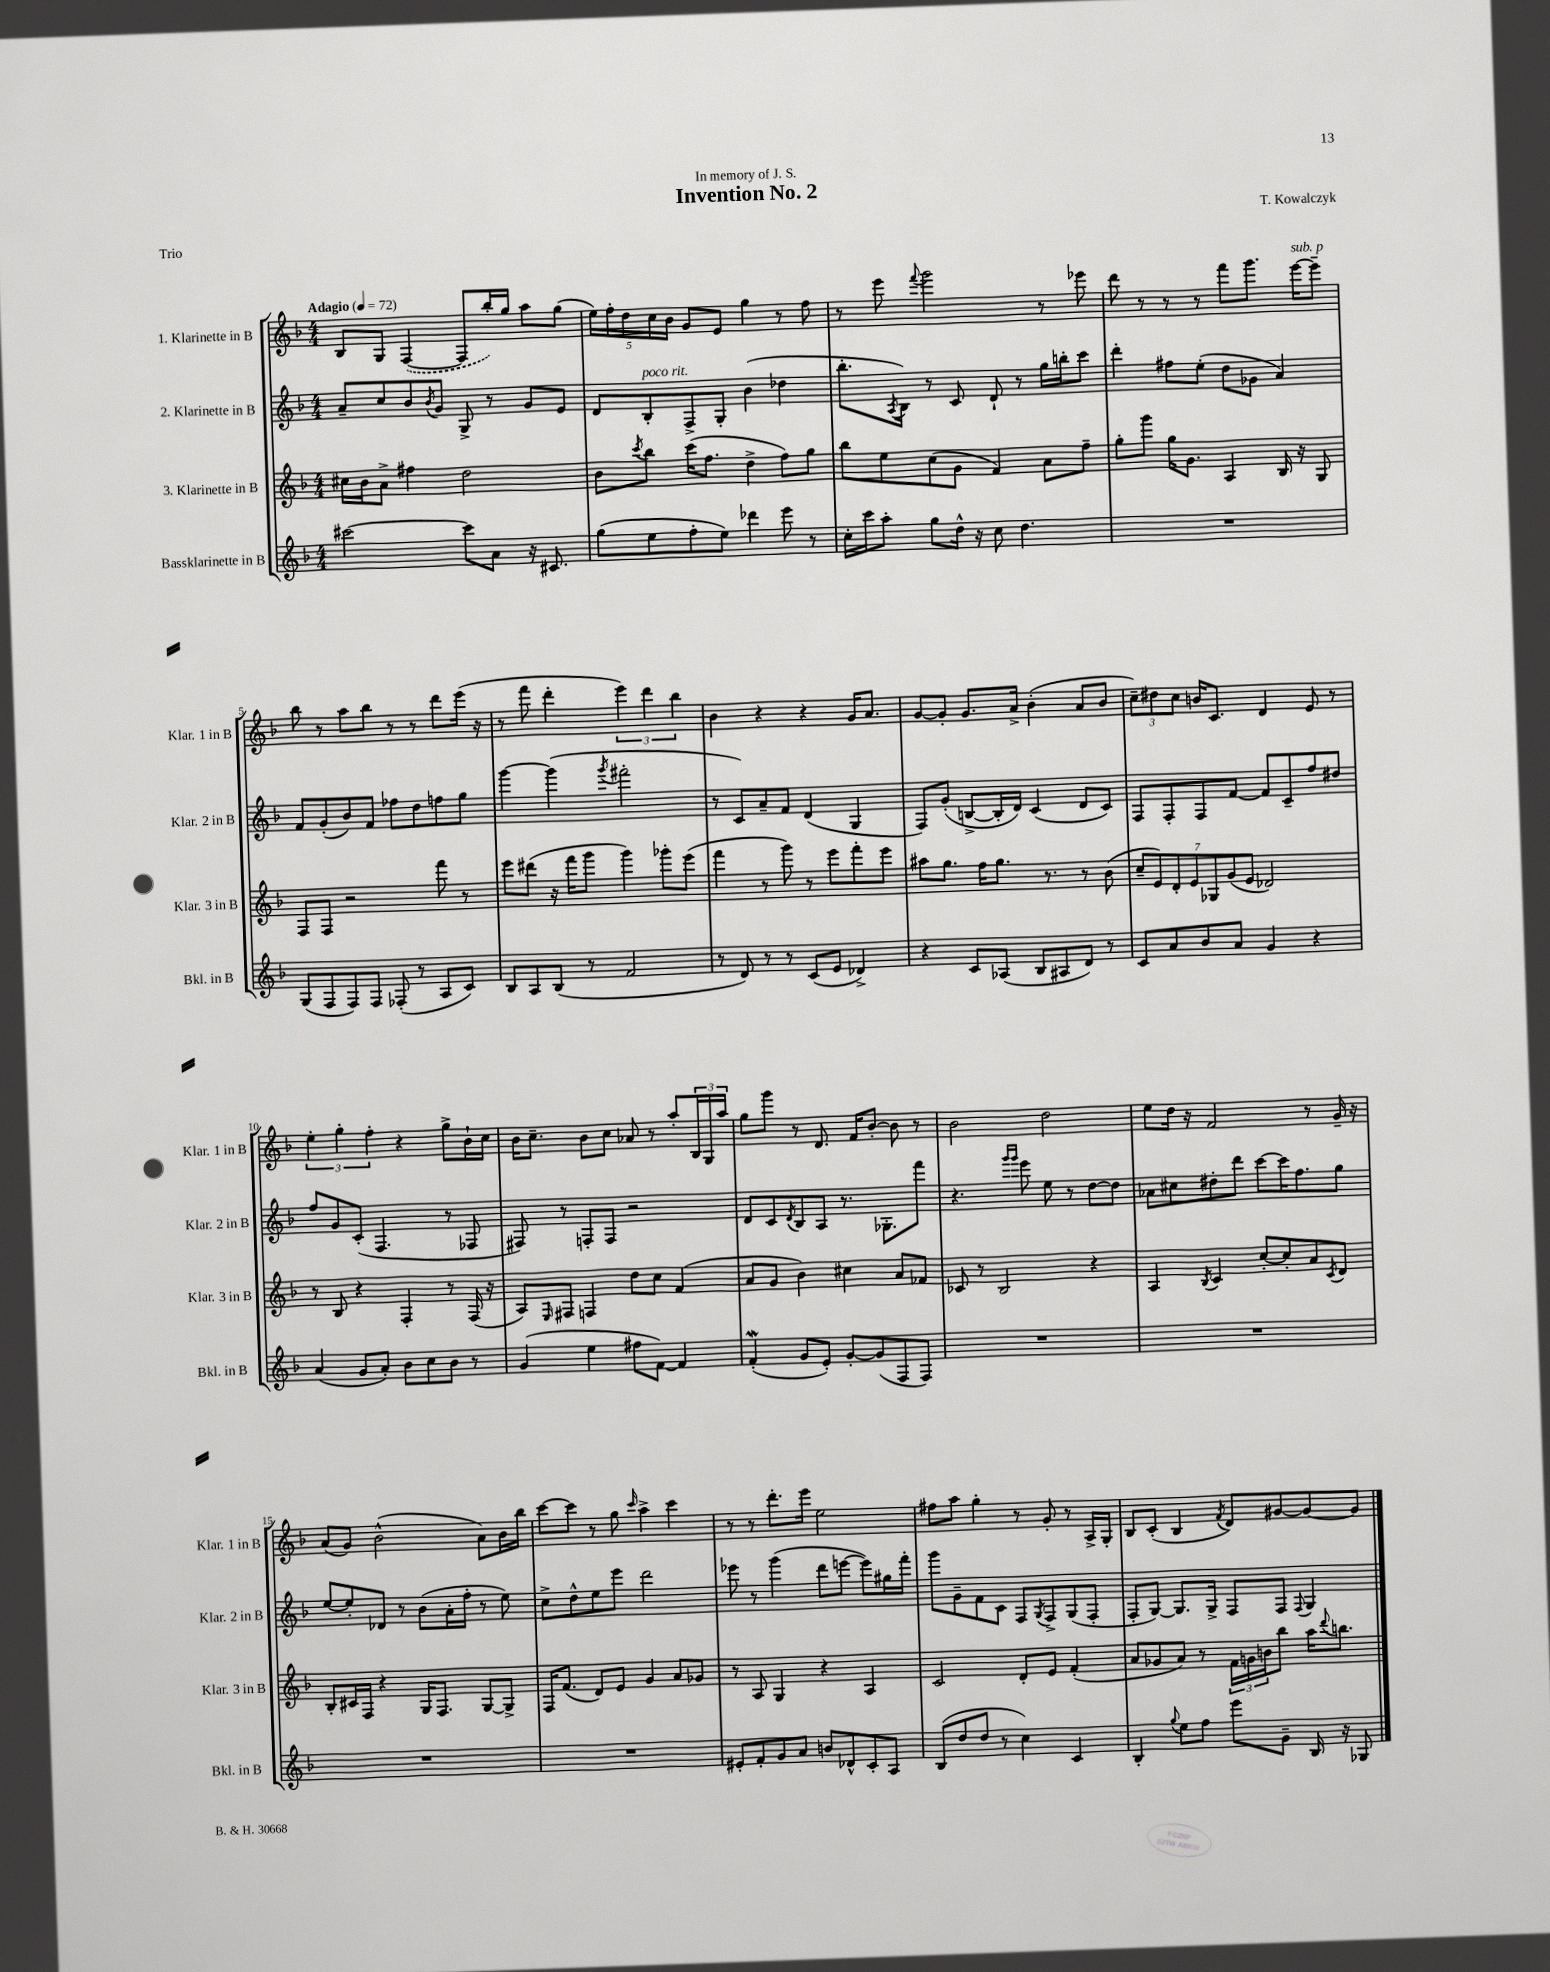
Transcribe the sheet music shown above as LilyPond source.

\header { title = "Invention No. 2" composer = "T. Kowalczyk" dedication = "In memory of J. S." piece = "Trio" }
<<
\new StaffGroup <<
\new Staff = "s0" \with { instrumentName = "1. Klarinette in B" shortInstrumentName = "Klar. 1 in B" } {
    \clef treble \key f \major \numericTimeSignature \time 4/4 \tempo "Adagio" 4 = 72
    bes8 g8 \once \slurDashed f4~( f8 bes''16-.) g''16 a''8 g''8( |
    \tuplet 5/4 { e''16) f''16-. d''16 c''16 bes'16 } g'8 e'8 g''4 r8 f''8 |
    r8 e'''8 \appoggiatura { f'''8 } g'''2 r8 ees'''8 |
    d'''8 r8 r8 r8 f'''8 g'''8. e'''16~^\markup { \italic "sub. p" } e'''8-- |
    bes''8 r8 a''8 bes''8 r8 r8 d'''8 e'''16( r16 |
    r8 f'''8 d'''4-. \tuplet 3/2 { e'''4) d'''4 bes''4 } |
    bes'4 r4 r4 g'16 a'8. |
    g'8~ g'8-. g'8. a'16-> bes'4-.( a'8 bes'8 |
    \tuplet 3/2 { c''8--) dis''8 c''8 } b'16 c'8. d'4 e'8 r8 |
    \tuplet 3/2 { e''4-. g''4-. f''4-. } r4 g''8-> bes'16-! c''16 |
    bes'16 c''8.-- bes'8 c''8 aes'8 r8 a''8-. \tuplet 3/2 { bes16 g16 a''16 } |
    g''8 g'''8 r8 d'8. f'16 bes'8~-. bes'8 r8 |
    bes'2 d''2 |
    e''8 d''16 r16 f'2 r8 g'16-- r16 |
    a'8( g'8) bes'2-^( a'8) bes'16 bes''16 |
    c'''8~ c'''8 r8 g''8 \grace { c'''16 } a''4-> c'''4 |
    r8 r8 d'''8.-. e'''16 e''2 |
    fis''8 a''8 g''4-. r8 g'8-. r8 a16-> g16-. |
    bes8 c'8-.( bes4 \acciaccatura { f'8 } d'8) gis'8~ gis'8~ gis'8 \bar "|." |
}
\new Staff = "s1" \with { instrumentName = "2. Klarinette in B" shortInstrumentName = "Klar. 2 in B" } {
    \clef treble \key f \major \numericTimeSignature \time 4/4
    a'8-- c''8 bes'8 \acciaccatura { bes'8 } g'8 g8-> r8 g'8 e'8 |
    d'8 bes8-.^\markup { \italic "poco rit." } f8-> g8-. bes'4( des''4 |
    bes''8.-. \acciaccatura { a8 } bes16) r8 c'8 d'8-! r8 g''16 b''16-. c'''8 |
    d'''4-. fis''8 e''8-.( d''8 ges'8 a'4) |
    f'8 g'8-.( bes'8) f'8 fes''8 d''8 f''8 g''8 |
    g'''4~ g'''4( \acciaccatura { g'''8 } fis'''2-. |
    r8 c'8) a'8-- f'8 d'4( g4 |
    f8) g'8-.( b8~-> b16-. d'16) c'4( d'8 c'8) |
    f8 f8-. f8 f'8~ f'8 c'8-- f''8 dis''8 |
    f''8 g'8 c'8-.( f4. r8 fes8 |
    fis8) r8 f8-. f8 r2 |
    d'8 c'8 \acciaccatura { d'8 } bes8 a8 r8. ges8.-. f'''8 |
    r4. \grace { g'''16 g'''16 } e'''8 e''8 r8 d''8~ d''8 |
    aes'8 cis''8 dis''8-. d'''8 c'''8~ c'''16 f''8. g''8 |
    e''8~ e''8-. des'8 r8 bes'8( a'16-. f''16-. r8 e''8) |
    c''8-> d''8-^ e''8 e'''8 d'''2 |
    ees'''8 r8 g'''4( d'''8 e'''8~ e'''8) gis''16 f'''16-. |
    g'''8 g'8-- f'8 c'8 f8 \acciaccatura { g8 } f8-> g8( f8-. |
    f8-. g8~) g8. g16-> f8 f8 \appoggiatura { f8 } g4 \bar "|." |
}
\new Staff = "s2" \with { instrumentName = "3. Klarinette in B" shortInstrumentName = "Klar. 3 in B" } {
    \clef treble \key f \major \numericTimeSignature \time 4/4
    cis''16 bes'16 a'8-> fis''4 d''2 |
    bes'8 \acciaccatura { c'''8 } bes''8 c'''16( f''8. d''4-> f''8) g''8 |
    bes''8 e''8 c''8( g'8 f'4) a'8 f''8-- |
    g''8-. g'''8 g''16 g'8. a4 bes16 r16 g8 |
    f8 f8 r2 f'''8 r8 |
    e'''8 dis'''8( r16 f'''16 g'''8 g'''4) ges'''8-. e'''8( |
    f'''4 r8 g'''8) r8 e'''8 f'''8-. e'''8 |
    ais''8 g''8. f''16 g''8. r8. r8 bes'8( |
    \tuplet 7/4 { c''8-- e'8) d'8-. e'8 ges8 g'8( e'8 } des'2) |
    r8 bes8 r4 f4-. r8 f16( r16 |
    a8) \grace { e16 } fis8 f4 d''8 c''8 f'4( |
    a'8 g'8 bes'4) cis''4 a'8 fes'8 |
    ces'8 r8 bes2 r4 |
    a4 \acciaccatura { bes8 } c'4 c''8~-. c''8-. a'8 \acciaccatura { c'8 } d'8 |
    bes8-. cis'16 f16 r4 g16 f8. g8~ g8-> |
    f16 f'8.( d'8) e'8 g'4 a'8 ges'8 |
    r8 a8 g4 r4 a4 |
    c'2 d'8-. e'8 f'4-.( |
    a'8 ges'8 a'8) r8 \tuplet 3/2 { f'16 g'16 b'16 } bes''8 a''16 \appoggiatura { d'''8 } b''8. \bar "|." |
}
\new Staff = "s3" \with { instrumentName = "Bassklarinette in B" shortInstrumentName = "Bkl. in B" } {
    \clef treble \key f \major \numericTimeSignature \time 4/4
    cis'''2~ cis'''8 a'8 r16 cis'8. |
    g''8( e''8 f''8-. e''8) des'''4 e'''8 r8 |
    c''16-. c'''16 a''8-. g''8 d''16-^ r16 c''8 d''4. |
    R1 |
    g8( f8 f8) f8 fes8-.( r8 a8 c'8) |
    bes8 a8 bes8( r8 f'2 |
    r8 d'8) r8 r8 c'8( e'8 des'4->) |
    r4 c'8 aes8( bes8 ais8 d'8) r8 |
    c'8 a'8 bes'8 a'8 g'4 r4 |
    a'4( g'8 a'8-.) bes'8 c''8 bes'8 r8 |
    g'4( e''4 fis''8 f'8~) f'4 |
    f'4-.\mordent( g'8 e'8-.) g'8~-. g'8( f8 f8) |
    R1 |
    R1 |
    R1 |
    R1 |
    eis'8-. f'8-. g'8 a'8 b'8 des'8-^ c'8-. a8 |
    bes8( d''8 d''8 r8 c''4) c'4 |
    bes4-. \appoggiatura { g''8 } e''8 f''8 e'''8 g'8-- bes16 r16 ges8 \bar "|." |
}
>>
>>
